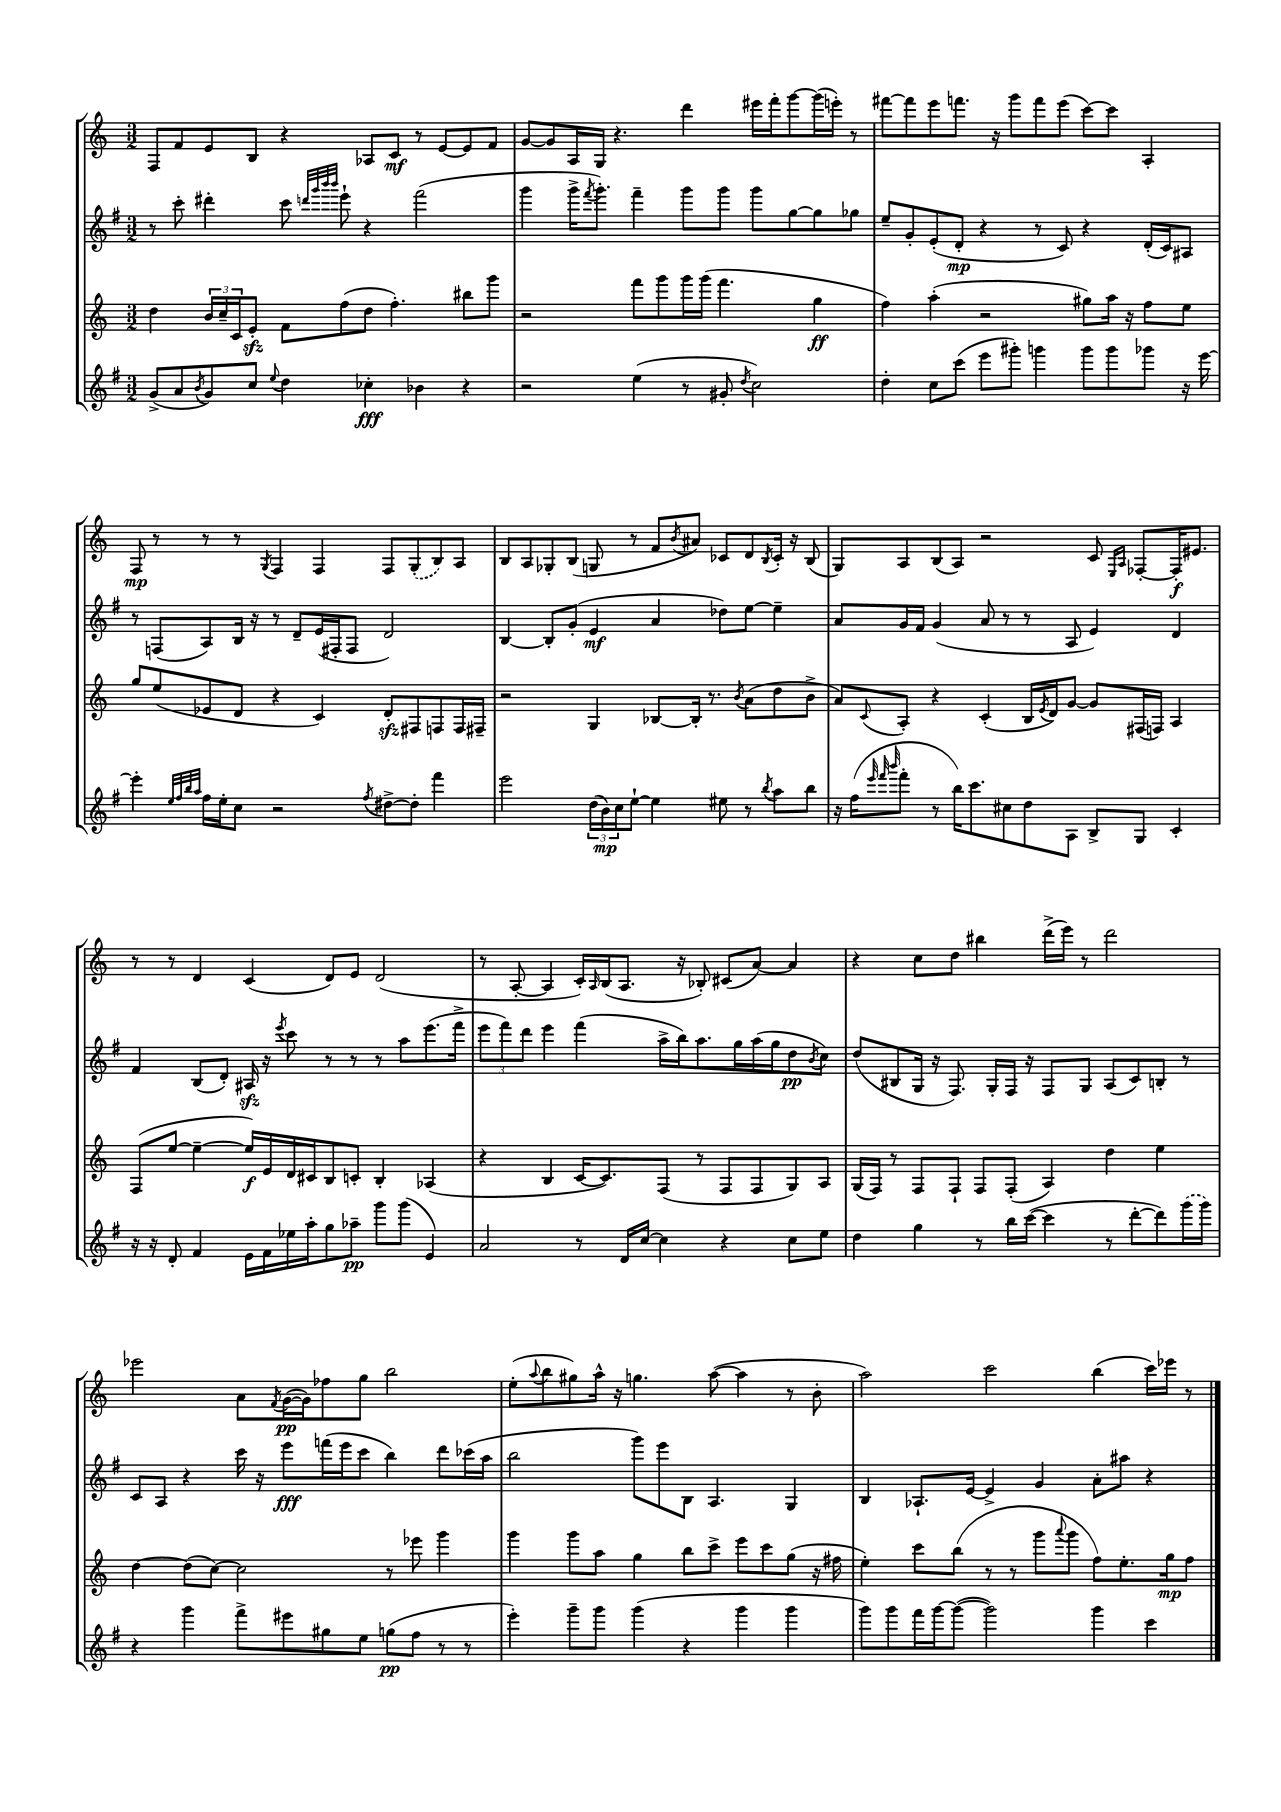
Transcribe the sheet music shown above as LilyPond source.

<<
\new StaffGroup <<
\new Staff = "s0" {
    \clef treble \key c \major \numericTimeSignature \time 3/2
    f8 f'8 e'8 b8 r4 aes8 c'8\mf r8 e'8~ e'8 f'8 |
    g'8~ g'8 a16 g16 r4. d'''4 eis'''16 f'''16-. g'''8~ g'''16( e'''16-.) r8 |
    fis'''8~ fis'''8 e'''8 f'''8. r16 g'''8 f'''8 e'''8( c'''8~) c'''8 a4-. |
    f8\mp r8 r8 r8 \acciaccatura { g8 } f4 f4 f8 \once \slurDashed g8-.( b8) a8 |
    b8 a8 ges8-. b8( g8 r8 f'8 \acciaccatura { b'8 } ais'8) ces'8 d'8 \acciaccatura { b8 } ces'16-. r16 b8( |
    g8) a8 b8( a8) r2 c'8 \grace { e16 a16 } fes8~-. fes16-.\f eis'8. |
    r8 r8 d'4 c'4( d'8) e'8 d'2( |
    r8 a8~-. a4 c'16-.) \grace { a16 } b16( a8. r16 bes8-.) cis'8( a'8~) a'4 |
    r4 c''8 d''8 bis''4 d'''16->( e'''16) r8 d'''2 |
    ees'''2 a'8 \acciaccatura { f'8 } g'16~\pp( g'16) fes''8 g''8 b''2 |
    e''8-.( \appoggiatura { a''8 } b''8 gis''8) a''16-^ r16 g''4. a''8~( a''4 r8 b'8-. |
    a''2) c'''2 b''4( c'''16) ees'''16 r8 \bar "|." |
}
\new Staff = "s1" {
    \clef treble \key g \major \numericTimeSignature \time 3/2
    r8 c'''8-. dis'''4-. c'''8 \grace { d'''32 g'''32 b'''32 b'''32 } e'''8-! r4 fis'''2( |
    g'''4 g'''16-> \acciaccatura { fis'''8 } g'''8.-.) fis'''4-- g'''8 g'''8 g'''8 g''8~ g''8 ges''8 |
    e''8-- g'8-. e'8-.( d'8-.\mp r4 r8 c'8) r4 d'16-.( c'16) ais8 |
    r8 f8( a8) b16 r16 r8 d'8-- e'16( fis16-. fis8 d'2) |
    b4~ b8-. g'8-.( e'4\mf a'4 des''8) e''8~ e''4-- |
    a'8 g'16 fis'16 g'4( a'8 r8 r8 a8 e'4) d'4 |
    fis'4 b8( d'8-.) ais16\sfz r16 \acciaccatura { e'''8 } c'''8 r8 r8 r8 a''8 e'''8.( fis'''16-> |
    \tuplet 3/2 { e'''8 fis'''8) d'''8 } e'''4 fis'''4( a''16-> b''16) a''8. g''16 a''16( g''16 d''8\pp \acciaccatura { b'8 } c''8) |
    d''8( bis8 g16 r16 fis8.) g16-. fis16 r16 fis8 g8 a8( c'8) b8-. r8 |
    c'8 a8 r4 c'''16 r16 e'''8\fff f'''16( e'''16 c'''8 b''4) d'''8 ces'''16( a''16 |
    b''2 g'''8) e'''8 b8 a4. g4 |
    b4 aes8.-! e'16~ e'4-> g'4 a'8-. ais''8 r4 \bar "|." |
}
\new Staff = "s2" {
    \clef treble \key c \major \numericTimeSignature \time 3/2
    d''4 \tuplet 3/2 { b'16 c''16-- c'16 } e'8-.\sfz f'8 f''8( d''8 f''4.-.) bis''8 g'''8 |
    r2 f'''8 g'''8 g'''16 g'''16( f'''4. g''4\ff |
    f''4) a''4-.( r2 gis''8) a''16 r16 f''8 e''8 |
    g''8 e''8( ees'8 d'8 r4 c'4) d'8-.\sfz fis8 f8 f16 fis16-- |
    r2 g4 bes8~ bes16-. r8. \acciaccatura { b'8 } a'8( d''8 b'8-> |
    a'8) \appoggiatura { c'8 } a8-. r4 c'4-.( b16 \acciaccatura { e'8 } d'16) g'8~ g'8 fis16( f16) a4 |
    f8( e''8~ e''4~-- e''16\f) e'16 d'16 cis'16 b8 c'8-. b4-. aes4( |
    r4 b4 c'16~ c'8.) f8( r8 f8 f8 g8) a8 |
    g16( f16) r8 f8 f8-! f8 f8-.( a4) d''4 e''4 |
    d''4~ d''8( c''8~) c''2 r8 ees'''8 g'''4 |
    g'''4 g'''8 a''8 g''4 b''8 c'''8-> e'''8 c'''8 g''8( r16 fis''16 |
    e''4-.) c'''8 b''8( r8 r8 g'''8 \appoggiatura { a'''8 } g'''8 f''8) e''8.-. g''16\mp f''8 \bar "|." |
}
\new Staff = "s3" {
    \clef treble \key g \major \numericTimeSignature \time 3/2
    g'8->( a'8 \acciaccatura { b'8 } g'8) c''8 \appoggiatura { e''8 } d''4 ces''4-.\fff bes'4 r4 |
    r2 e''4( r8 gis'8-. \acciaccatura { d''8 } c''2) |
    d''4-. c''8 c'''8( e'''8 gis'''8-.) g'''4 g'''8 g'''8 ges'''8 r16 e'''16~ |
    e'''4-. \grace { e''32 fis''32 b''32 a''32 } fis''16 e''16-. c''8 r2 \acciaccatura { fis''8 } dis''8~-> dis''8-. fis'''4 |
    e'''2 \tuplet 3/2 { d''16( b'16\mp) c''16 } e''8~-! e''4 eis''8 r8 \acciaccatura { b''8 } a''8 b''8 |
    r16 fis''16( \grace { e'''32 fis'''32 b'''32 } fis'''8-. r8 b''16) c'''8. cis''8 d''8 a8 b8-> g8 c'4-. |
    r16 r16 d'8-. fis'4 e'16 fis'16 ees''16 a''16-. g''8 aes''8--\pp g'''8 g'''8( e'4) |
    a'2 r8 d'16 c''16~ c''4 r4 c''8 e''8 |
    d''4 g''4 r8 b''16 c'''16~( c'''4 r8 d'''8~-. d'''8) \once \slurDashed g'''16( g'''16) |
    r4 g'''4 fis'''8-> eis'''8 gis''8 e''8 g''8\pp( fis''8 r8 r8 |
    e'''4-.) g'''8-- g'''8 g'''4( r4 g'''4 g'''4 |
    g'''8) g'''8 fis'''16 g'''16~ g'''8~( g'''2) g'''4 c'''4 \bar "|." |
}
>>
>>
\layout { \context { \Score \remove "Bar_number_engraver" } }
